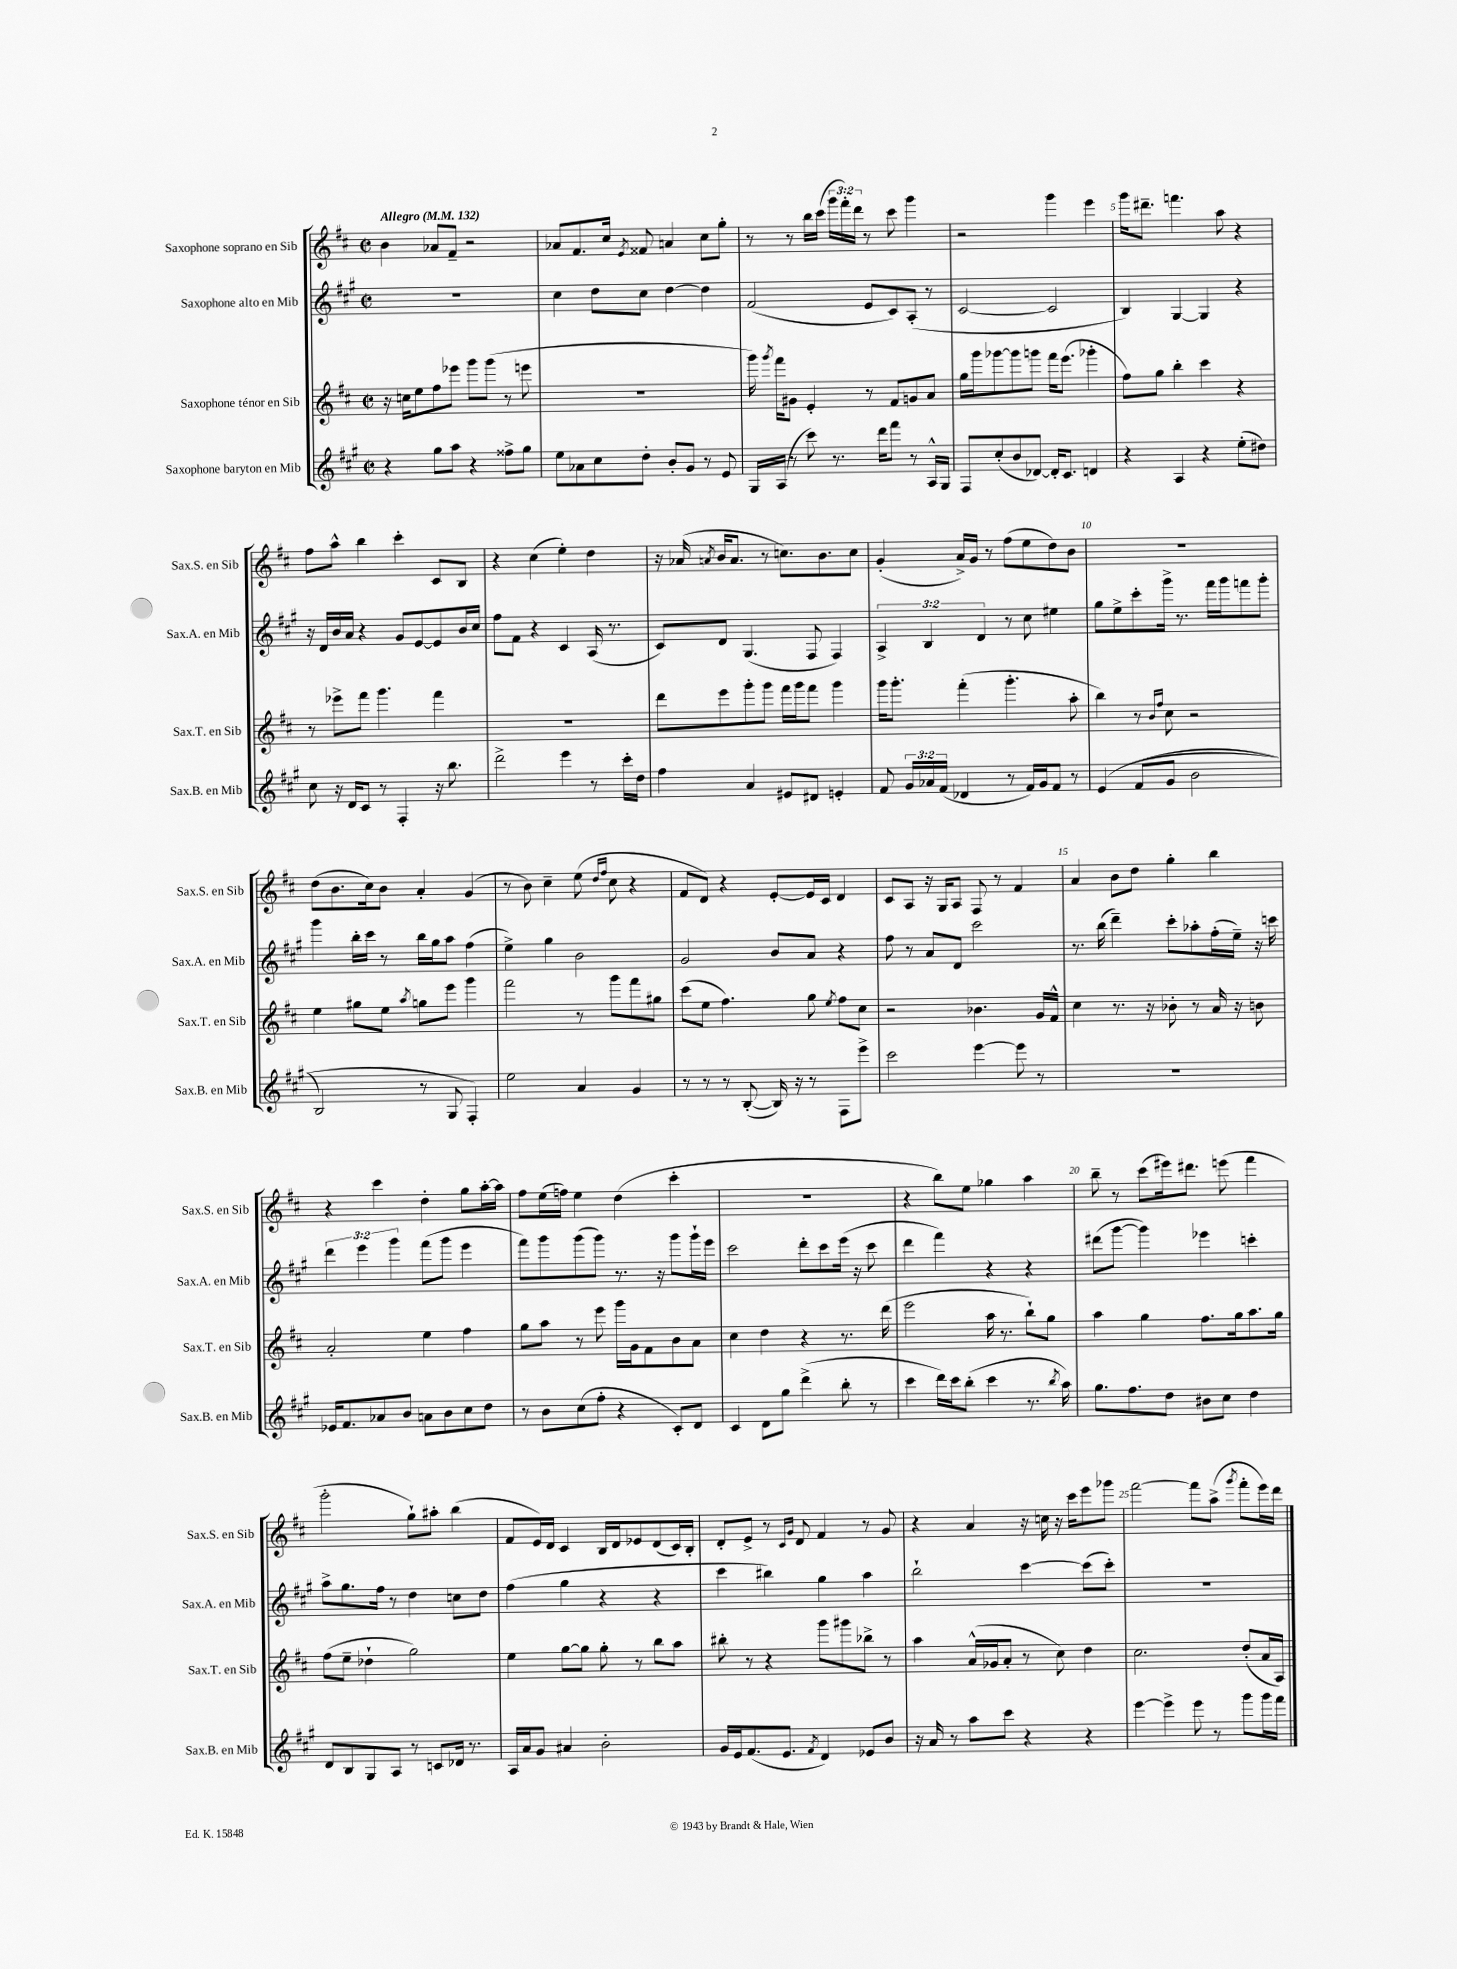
<<
\new StaffGroup <<
\new Staff = "s0" \with { instrumentName = "Saxophone soprano en Sib" shortInstrumentName = "Sax.S. en Sib" } {
    \clef treble \key d \major \defaultTimeSignature \time 2/2 \override Staff.TupletNumber.text = #tuplet-number::calc-fraction-text \tempo "Allegro" 4 = 132
    \autoBeamOff b'4 aes'8[ fis'8]-- r2 |
    aes'8[ fis'8. cis''16] \acciaccatura { e'8 } fisis'8 a'4 cis''8[ g''8]-. |
    r8 r8 b''16[ cis'''16]( \tuplet 3/2 { g'''16[ fis'''16-.) d'''16] } r8 cis'''8 g'''4 |
    r2 g'''4 e'''4 |
    g'''16[ dis'''8.]-- f'''4. a''8 r4 |
    fis''8[ a''8]-^ b''4 cis'''4-. cis'8[ b8] |
    r4 cis''4( e''4-.) d''4 |
    r16 aes'16( \acciaccatura { a'8 } b'16[ a'8.] r8 c''8.[) b'8. c''8] |
    g'4-.( a'16[->) g'16] r8 fis''8[( e''8 d''8) b'8] |
    R1 |
    d''8[( b'8. cis''16) b'8] a'4-. g'4( |
    r8 b'8) cis''4-- e''8( \grace { d''16[ fis''16] } cis''8 r4 |
    fis'8[ d'8]) r4 e'8[~-. e'16 cis'16] d'4 |
    cis'8[ a8] r16 g16[ a8] fis8 r8 fis'4 |
    a'4 b'8[ d''8] g''4-. b''4 |
    r4 cis'''4 d''4-. g''8[ a''16~-. a''16] |
    fis''8[ e''16( f''16]) e''4 d''4( cis'''4-. |
    R1 |
    r4 b''8[) e''8] ges''4 a''4 |
    b''8-- r8 cis'''8[( eis'''16) dis'''8.] e'''8( fis'''4 |
    g'''2-. g''8[-!) ais''8]-. b''4( |
    fis'8[ e'16) d'16] cis'4 b16[ d'16 ees'8 d'8( cis'16) b16]-. |
    d'8[-. e'8]-> r8 \grace { cis'16[ g'16] } d'8 fis'4 r8 g'8 |
    r4 a'4 r16 c''16 r16 cis'''16[ e'''8 ges'''8] |
    fis'''2~ fis'''8[ a''8]->( \acciaccatura { g'''8 } fis'''8[-. e'''16) d'''16] \bar "|." |
}
\new Staff = "s1" \with { instrumentName = "Saxophone alto en Mib" shortInstrumentName = "Sax.A. en Mib" } {
    \clef treble \key a \major \defaultTimeSignature \time 2/2 \override Staff.TupletNumber.text = #tuplet-number::calc-fraction-text
    \autoBeamOff R1 |
    cis''4 d''8[ cis''8] d''4~ d''4 |
    fis'2( e'8[ cis'8) a8]-.( r8 |
    cis'2~ cis'2 |
    b4) gis4~ gis4 r4 |
    r16 d'16[ b'16 a'16] r4 gis'8[ e'8~ e'8 b'16 cis''16] |
    fis''8[ fis'8] r4 cis'4 a16( r8. |
    cis'8[) d'8] gis4.( fis8 fis4) |
    \tuplet 3/2 { a4-> b4 d'4 } r8 cis''8 eis''4 |
    gis''8[ e''8-> cis'''8-. gis'''16]-> r8. fis'''16[ gis'''16 f'''8 gis'''8]-. |
    gis'''4 b''16[-. cis'''16] r8 b''16[ gis''16 a''8] fis''4( |
    e''4->) gis''4 b'2 |
    gis'2 b'8[ a'8] r4 |
    fis''8 r8 a'8[ d'8] cis'''2 |
    r8. b''16( d'''4--) cis'''8[-. aes''8-. fis''16-.( e''16]--) r16 c'''16 |
    \tuplet 3/2 { d'''4 e'''4 gis'''4 } fis'''8[( gis'''8] e'''4 |
    fis'''8[) gis'''8 gis'''8( gis'''8]) r8. r16 gis'''8[ gis'''16-! e'''16] |
    cis'''2 d'''8[-. cis'''8 e'''16]( r16 cis'''8 |
    d'''4 fis'''4) r4 r4 |
    dis'''8[( gis'''8]~ gis'''4) ees'''4 c'''4-. |
    a''8[-> gis''8. fis''16] r8 d''4 c''8[ d''8] |
    fis''4( gis''4 r4 r4 |
    cis'''4 bis''4) gis''4 a''4 |
    b''2-! cis'''4~ cis'''8[( cis'''8]-.) |
    R1 \bar "|." |
}
\new Staff = "s2" \with { instrumentName = "Saxophone ténor en Sib" shortInstrumentName = "Sax.T. en Sib" } {
    \clef treble \key d \major \defaultTimeSignature \time 2/2
    \autoBeamOff r16 c''16[ e''8 fis''8 ees'''8] g'''8[ g'''8]( r8 e'''8 |
    R1 |
    g'''16) \acciaccatura { g'''8 } fis'''16[ gis'8] e'4-. r8 fis'8[ g'8 a'8] |
    g''16[ g'''16 ges'''8~ ges'''8 g'''8] fis'''16[ e'''8.]( ges'''4-. |
    fis''8[) g''8] b''4-. cis'''4 r4 |
    r8 ees'''8[-> fis'''8] g'''4. fis'''4 |
    R1 |
    d'''8[ e'''8 g'''8-. g'''8] fis'''16[ g'''16 fis'''8] g'''4 |
    g'''16[ g'''8.]-. fis'''4-.( g'''4.-. a''8-. |
    b''4) r8 \grace { b'16[ fis''16] } cis''8 r2 |
    e''4 gis''8[ e''8] \acciaccatura { a''8 } g''8[ e'''8] g'''4 |
    fis'''2 r8 g'''8[ fis'''8 gis''8] |
    cis'''8[( e''8] fis''4.) g''8 \acciaccatura { e''8 } fis''8[ cis''8] |
    r2 bes'4. g'16[ fis'16]-^ |
    cis''4 r8. r16 bes'8-. r8 a'16 r16 b'8 |
    a'2-. e''4 fis''4 |
    g''8[ a''8] r8 e'''8 g'''16[ g'16 fis'8 b'8 a'8] |
    cis''4 d''4 r4 r8. d'''16( |
    e'''2 a''16 r8. b''8[-!) g''8] |
    a''4 g''4 fis''8.[ g''16 a''8. g''16] |
    fis''8[( e''8]-- des''4-! g''2) |
    e''4 g''8[~ g''8] g''8-. r8 b''8[ a''8] |
    bis''8-. r8 r4 g'''8[ gis'''8 bes''8]-> r8 |
    a''4 a'16[-^( ges'16 a'8]-. r8 cis''8) d''4 |
    cis''2. d''8[-.( a'16 a16]) \bar "|." |
}
\new Staff = "s3" \with { instrumentName = "Saxophone baryton en Mib" shortInstrumentName = "Sax.B. en Mib" } {
    \clef treble \key a \major \defaultTimeSignature \time 2/2 \override Staff.TupletNumber.text = #tuplet-number::calc-fraction-text
    \autoBeamOff r4 gis''8[ a''8] r4 fisis''8[-> gis''8] |
    e''8[ aes'8 cis''8 d''8]-. b'8[-. gis'8] r8 e'8 |
    gis16[ a16]( r8 cis'''8) r8. d'''16[ fis'''8] r8 a16[-^ gis16] |
    fis8[ cis''8-.( b'8 des'8]~) des'16[-. cis'8.] d'4 |
    r4 a4 r4 e''8[-.( dis''8]) |
    cis''8 r16 d'16[ cis'8] r8 fis4-. r16 b''8. |
    d'''2-> e'''4 r8 cis'''16[-. d''16] |
    fis''4 a'4 eis'8[ dis'8] e'4-. |
    fis'8 \tuplet 3/2 { gis'16[ aes'16 fis'16]( } des'4 r8 fis'16[) gis'16 fis'8] r8 |
    e'4\( fis'8[( gis'8] b'2 |
    b2) r8 gis8 fis4-.\) |
    e''2 a'4 gis'4 |
    r8 r8 r8 b8~-.( b16) r16 r8 fis8[ e'''8]-> |
    cis'''2 e'''4~ e'''8 r8 |
    R1 |
    ees'16[ fis'8. aes'8 b'8] a'8[ b'8 cis''8 d''8] |
    r8 b'8[ cis''8( fis''8]-. r4 cis'8[-.) d'8] |
    cis'4 d'8[ gis''8] d'''4->( b''8-. r8 |
    cis'''4 d'''16[) cis'''16 b''8]-.( cis'''4 r8. \acciaccatura { b''8 } a''16) |
    gis''8.[ fis''8. d''8] bis'8[ cis''8] d''4 |
    d'8[ b8 gis8 a8] r8 c'8[ des'16] r8. |
    a16[ a'16 gis'8] ais'4 b'2-. |
    gis'16[ e'16 fis'8.( e'8.] \acciaccatura { fis'8 } d'4) ees'8[ b'8] |
    r16 a'16 r8 a''8[ cis'''8] r4 r4 |
    e'''4~ e'''4-> e'''8 r8 gis'''8[ gis'''16 fis'''16] \bar "|." |
}
>>
>>
\layout { \context { \Score \override BarNumber.break-visibility = ##(#f #t #t) barNumberVisibility = #(every-nth-bar-number-visible 5) } }
